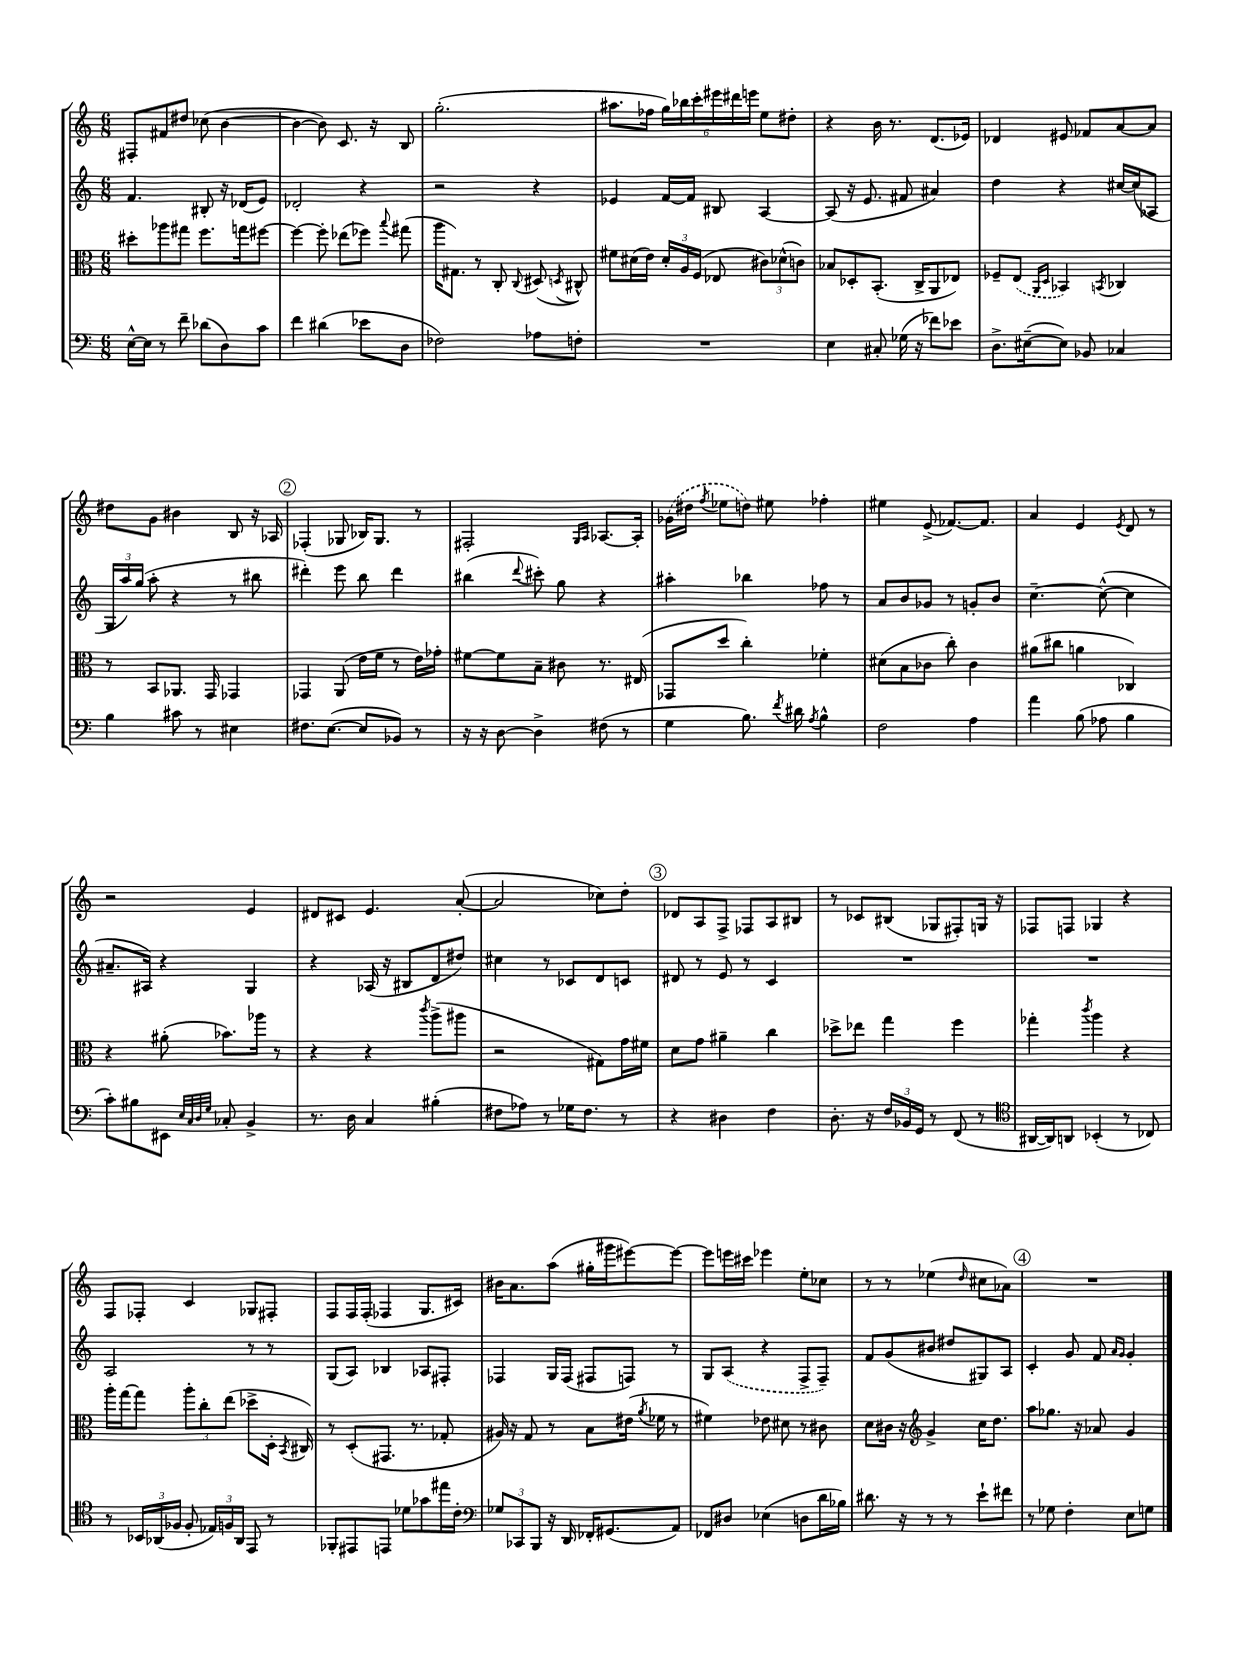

**kern	**kern	**kern	**kern
*staff4	*staff3	*staff2	*staff1
*clefF4	*clefC3	*clefG2	*clefG2
*k[]	*k[]	*k[]	*k[]
*M6/8	*M6/8	*M6/8	*M6/8
[16E^^	8dd#'	4.f	8F#'
16E]	.	.	.
8r	8aa-	.	8f#
8f~	8gg#	.	8dd#
(8d-	8.ff	8B#'	(8cc-
8D)	.	16r	[4b
.	16gg	(16d-	.
8c	[8ff#	8e)	.
=	=	=	=
4f	4ff#_	2d-'	4b_
(4d#	8ff#']	.	8b])
.	(8ee-	.	8.c
8e-	8ff-)	4r	.
.	.	.	16r
.	8qqbb	.	.
8D	(8gg#	.	8B
=	=	=	=
2F-)	16aa	2r	(2.gg'
.	8.G#)	.	.
.	8r	.	.
.	8C'	.	.
.	8qqC	.	.
8A-	(8D#	4r	.
.	8qD	.	.
8F'	8C#^^)	.	.
=	=	=	=
2.r	8f#	4e-	8.aa#
.	(16d#	.	.
.	16e)	.	16ff-
.	24d#'	[16f	24gg)
.	24A	.	24bb-
.	.	16f]	.
.	(24F	.	24ccc'
.	8E-	8B#	24eee#
.	.	.	24ddd#
.	.	.	24eee
.	12c#)	[4A	8ee
.	(12d-^^	.	.
.	.	.	8dd#'
.	12c)	.	.
=	=	=	=
4E	8B-	(8A]	4r
.	8D-'	16r	.
.	.	8.e	.
8C#'	(8.BB'	.	16b
.	.	.	8.r
(16G-	.	8f#	.
16r	16C^	.	.
8f-)	8AA	4a#)	(8.d
8e-	8E-)	.	.
.	.	.	16e-)
=	=	=	=
8.D^	8F-~	4dd	4d-
.	(8E	.	.
([16E#~	.	.	.
.	16qqAA	.	.
.	16qqD	.	.
8E#])	4BB-)	4r	8e#
8BB-	.	.	8f-
.	8qBB	.	.
4C-	4C-	[16cc#	[8a
.	.	(16cc#]	.
.	.	8A-	8a]
=	=	=	=
4B	8r	24G	8dd#
.	.	24aa)	.
.	.	(24gg	.
.	8BB	8aa'	8g
8c#	8.AA-	4r	4b#
8r	.	.	.
.	16GG	.	.
4E#	4GG-	8r	8B
.	.	8bb#	16r
.	.	.	16A-
=	=	=	=
8.F#	4GG-	4ddd#')	(4F-'
([8.E	.	.	.
.	(8AA	8eee	8G-
8E]	16e	8bb	16B-)
.	16f	.	8.G-
8BB-)	8r	4ddd#	.
8r	16e)	.	8r
.	16g-'	.	.
=	=	=	=
16r	[8f#	(4bb#	2F#'
16r	.	.	.
[8D	8f#]	.	.
.	.	8qqddd	.
4D^]	8B~	8ccc#')	.
.	8c#	8gg	.
.	.	.	16qqG
.	.	.	16qqA
(8F#	8.r	4r	[8.A-
8r	.	.	.
.	(16E#	.	16A-']
=	=	=	=
4G	8GG-	4aa#'	(16g-
.	.	.	16dd#
.	.	.	8qff
.	8dd	.	8ee-
8.B)	4cc')	4bb-	8dd)
.	.	.	8ee#
8qf	.	.	.
16d#	.	.	.
8qA	.	.	.
4B^^	4f-'	8ff-	4ff-'
.	.	8r	.
=	=	=	=
2F	(8d#	8a	4ee#
.	8B	8b	.
.	8c-	8g-	(8e^
.	8cc')	8r	[8.f-)
4A	4c-	8g'	.
.	.	.	8.f-]
.	.	8b	.
=	=	=	=
4a	(8a#	[4.cc~	4a
.	8cc#	.	.
(8B	4a	.	4e
8A-	.	(8cc^^_	.
.	.	.	8qe
4B	4C-)	4cc]	8d
.	.	.	8r
=	=	=	=
8c')	4r	8.a#~	2r
8B#	.	.	.
.	.	16A#)	.
8EE#	(8a#'	4r	.
32qqE	.	.	.
32qqC	.	.	.
32qqD	.	.	.
32qqG	.	.	.
8C-'	8.b-)	.	.
4BB^	.	4G	4e
.	16aa-	.	.
.	8r	.	.
=	=	=	=
8.r	4r	4r	8d#
.	.	.	8c#
16D	.	.	.
4C	4r	(16A-	4.e
.	.	16r	.
.	.	8B#	.
.	8qccc	.	.
(4B#'	(8aa^	8d	.
.	8aa#	8dd#)	([8a'
=	=	=	=
8F#	2r	4cc#	2a]
8A-)	.	.	.
8r	.	8r	.
16G-	.	8c-	.
8.F#	.	.	.
.	8G#)	8d	8cc-)
8r	16g	8c	8dd'
.	16f#	.	.
=	=	=	=
4r	8d	8d#	8d-
.	8g	8r	8A
4D#	4a#~	8e	8F^
.	.	8r	8F-
4F	4cc	4c	8A
.	.	.	8B#
=	=	=	=
8.D'	8dd-^	2.r	8r
.	8ee-	.	8c-
16r	.	.	.
24F	4gg	.	(8B#
24BB-	.	.	.
24GG	.	.	.
8r	.	.	8G-
(8FF	4ff	.	8F#')
8r	.	.	16G
.	.	.	16r
=	=	=	=
*clefC4	*	*	*
[16AA#	4gg-'	2.r	8F-
16AA#])	.	.	.
8AA	.	.	8F
.	8qccc	.	.
(4BB-'	4aa	.	4G-
8r	4r	.	4r
8C-)	.	.	.
=	=	=	=
8r	16aa'	2A	8F
.	[16gg	.	.
24BB-	8gg]	.	8F-'
(24AA-	.	.	.
24F-	.	.	.
8F-'	12aa'	.	4c
.	12cc'	.	.
24E-)	.	.	.
24F	(12ee	.	.
24AA-	.	.	.
8EE	8dd-^	8r	8G-
8r	16D'	8r	8F#'
.	8qBB	.	.
.	16C#)	.	.
=	=	=	=
8FF-'	8r	(8G	8F
8EE#	(8D'	8A)	16F
.	.	.	(16F'
8EE	8.GG#	4B-	4F-
8d-	.	.	.
.	8.r	.	.
8g-	.	8A-	8.G
16ee#	8G-'	8F#'	.
16c'	.	.	16c#)
=	=	=	=
*clefF4	*	*	*
12G-	16A#)	4F-	16b#
.	16r	.	8.a
12CC-	.	.	.
.	8G	.	.
12BBB	.	.	.
16r	8r	16G	(8aa
16DD	.	(16F-	.
16FF-'	8B	8F#	16gg#'
(8.GG#	.	.	16ggg#
.	(16e#	8F)	[8eee#)
.	8qa	.	.
.	16f-	.	.
8AA)	8r	8r	8eee#_
=	=	=	=
8FF-	4f#)	8G	8eee#]
8D#	.	(8A	16eee
.	.	.	16ccc#
(4E-	8e-	4r	4eee-
.	8d#	.	.
8D	8r	8F^	8ee'
16d	8c#	8F~)	8cc-
16B-)	.	.	.
=	=	=	=
8.d#	8d	8f	8r
.	16c#	(8g	8r
16r	16r	.	.
*	*clefG2	*	*
8r	4g^	8b#	(4ee-
8r	.	8dd#	.
.	.	.	16qqdd
8e`	16cc	8G#)	8cc#
.	8.dd	.	.
8f#	.	8A	8a-)
=	=	=	=
8r	8aa	4c'	2.r
8G-	8.gg-	.	.
4F'	.	8g	.
.	16r	.	.
.	8a-	8f	.
.	.	16qqa	.
.	.	16qqg	.
8E	4g	4g'	.
8G	.	.	.
==	==	==	==
*-	*-	*-	*-
